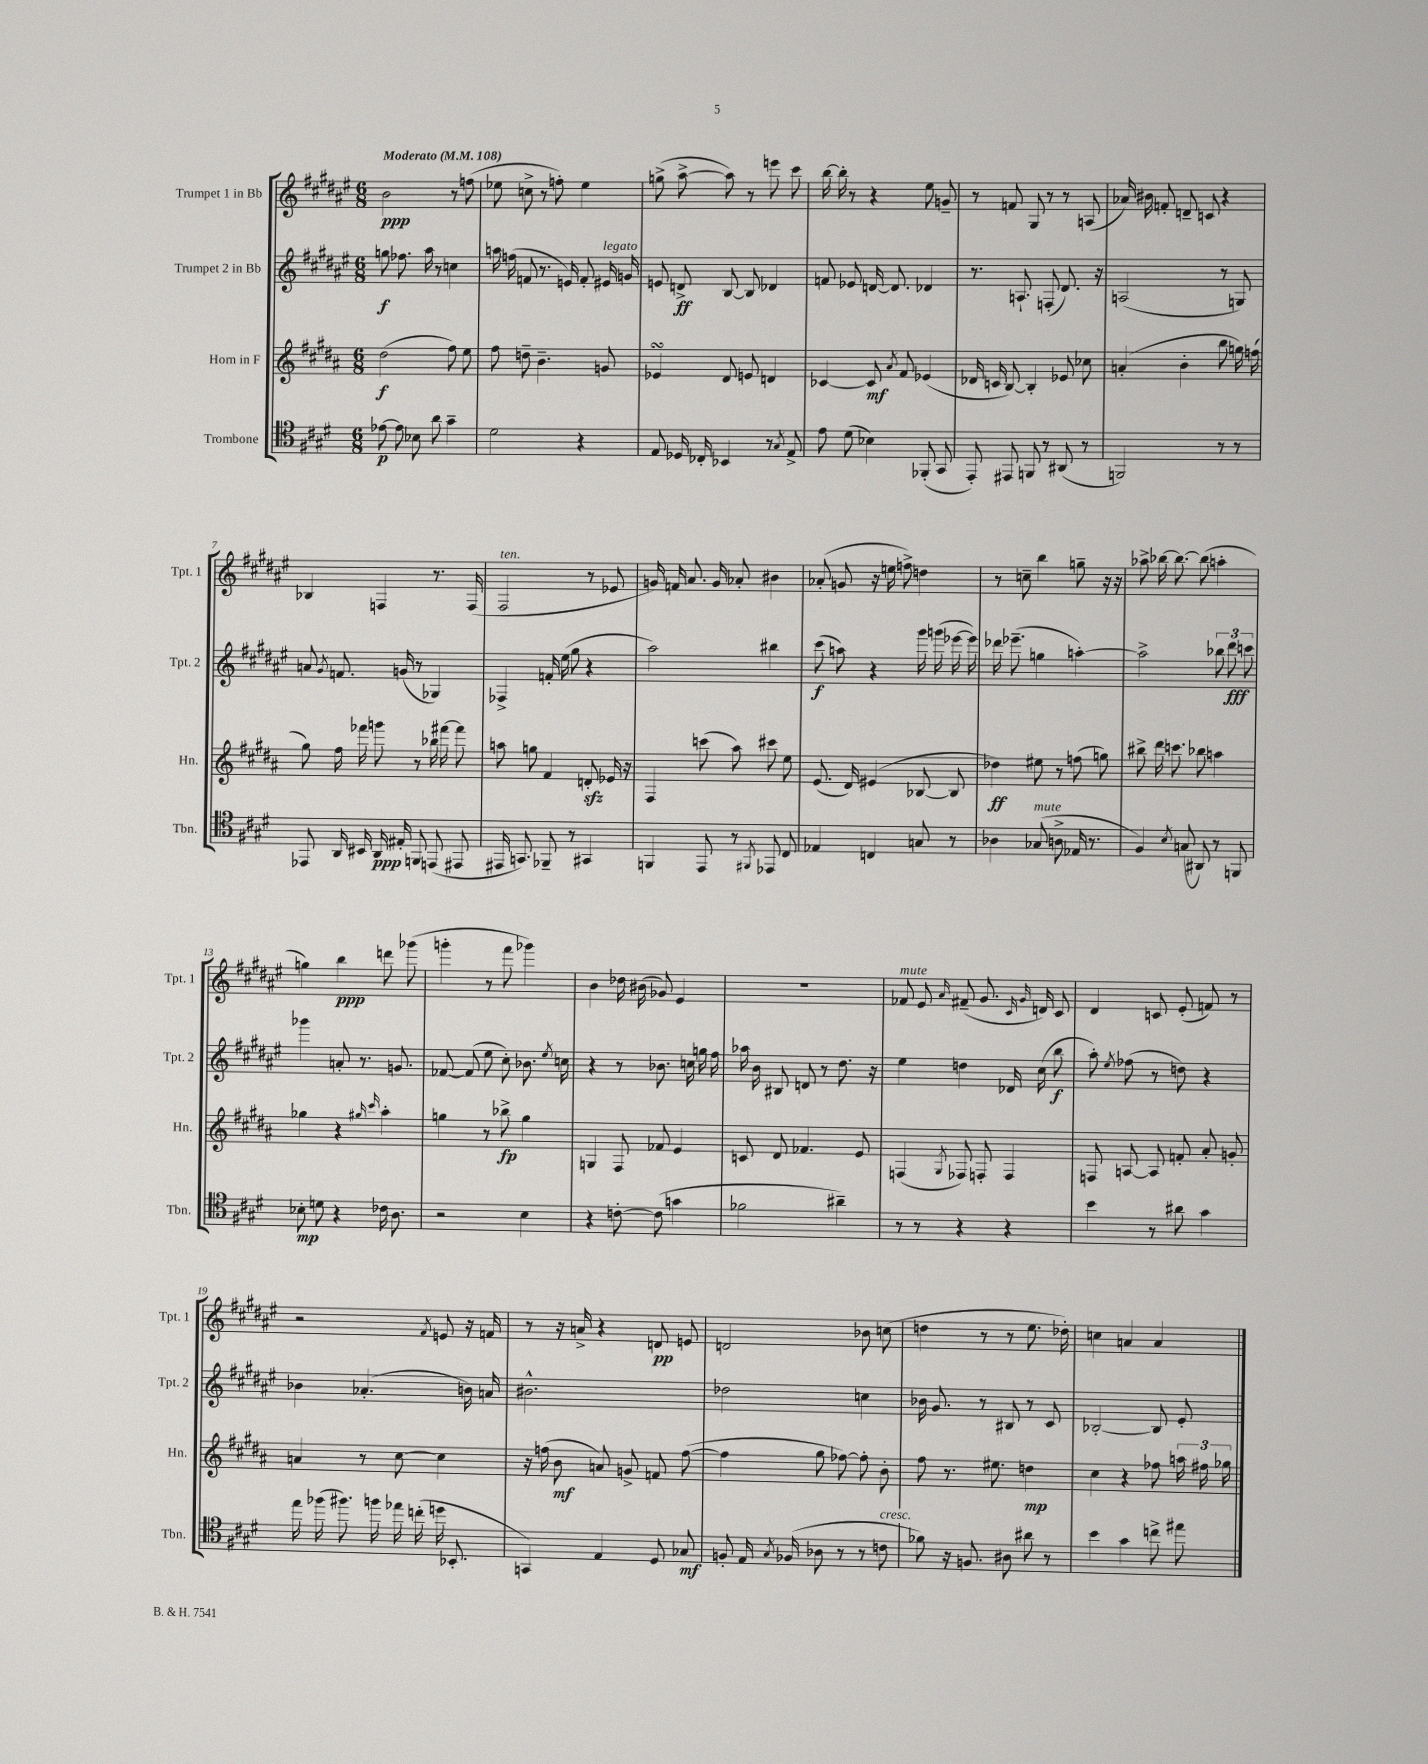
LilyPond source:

<<
\new StaffGroup <<
\new Staff = "s0" \with { instrumentName = "Trumpet 1 in Bb" shortInstrumentName = "Tpt. 1" } {
    \clef treble \key fis \major \numericTimeSignature \time 6/8 \tempo "Moderato" 4 = 108
    \autoBeamOff b'2\ppp r8 f''8( |
    ees''8 c''8-> r8 f''8-.) ees''4 |
    g''8->( ais''8~-> ais''8) r8 e'''8 cis'''8 |
    b''16~ b''16-. r8 r4 eis''8 g'8-- |
    r8 f'8 gis8 r8 r8 a8( |
    aes'16) bis'16 f'8-. d'8-- c'8 r4 |
    bes4 f4 r8. f16( |
    fis2^\markup { \italic "ten." } r8 ees'8 |
    g'16) f'16 ais'8. g'16 aes'8-. bis'4 |
    aes'8-.( g'8 r16 e''16 f''8->) d''4 |
    r8 c''8-- b''4 g''8-- r16 r16 |
    aes''8-> bes''16~ bes''8.~ bes''8( a''4-. |
    g''4) b''4\ppp d'''8 ges'''8( |
    g'''4-. r8 fis'''8 ges'''4) |
    b'4 des''16 bis'16( ges'8) eis'4 |
    R2. |
    fes'8^\markup { \italic "mute" } eis'8 \grace { ais'16 } fis'8--( gis'8. \grace { cis'16 gis'16 } d'16) cis'8 |
    dis'4 c'8 eis'8-.( f'8) r8 |
    r2 \acciaccatura { fis'8 } e'8 r16 f'16 |
    r8 r16 a'16-> r4 d'8\pp e'8 |
    d'2 bes'8 c''8( |
    d''4 r8 r8 eis''8. des''16-.) |
    c''4 a'4 a'4 \bar "|." |
}
\new Staff = "s1" \with { instrumentName = "Trumpet 2 in Bb" shortInstrumentName = "Tpt. 2" } {
    \clef treble \key fis \major \numericTimeSignature \time 6/8
    \autoBeamOff g''8\f fes''8. ais''16 r8 c''4 |
    a''16 f''16( f'8 r8. e'16) f'8-. eis'16^\markup { \italic "legato" } g'16 |
    e'8 d'8->\ff b8~ b8 des'4 |
    f'8 ees'8 d'16~ d'8. des'4 |
    r8. a8.-! f8-.( dis'8.) r16 |
    a2( r8 g8) |
    a'8 \acciaccatura { gis'8 } f'8. g'16( r8 ges4) |
    fes4-> f'16-. eis''16( gis''8 r4 |
    ais''2) bis''4 |
    cis'''8\f( a''8) r4 gis'''16 g'''16( ees'''16~ ees'''16) |
    des'''16 ees'''8.--( g''4 a''4~-.) |
    a''2-> \tuplet 3/2 { bes''8 dis'''8\fff c'''8 } |
    ges'''4 a'8-. r8. g'8. |
    fes'8~ fes'8( eis''8 cis''8-.) bes'8. \acciaccatura { eis''8 } c''16 |
    r4 r8 bes'8. c''16 g''16 fis''16 |
    aes''16 b'16 bis8 d'8 r8 dis''8. r16 |
    eis''4 d''4 des'16 cis''16( b''8\f |
    ais''8-.) \acciaccatura { eis''8 } fes''8( r8 d''8) r4 |
    bes'4 aes'4.-.( b'16) a'16 |
    bis'2.-^ |
    des''2 c''4 |
    bes'16 gis'8. r8 bis8 r8 cis'8 |
    bes2~-. bes8 eis'8-. \bar "|." |
}
\new Staff = "s2" \with { instrumentName = "Horn in F" shortInstrumentName = "Hn." } {
    \clef treble \key b \major \numericTimeSignature \time 6/8
    \autoBeamOff dis''2\f( fis''8) e''8 |
    fis''8 d''8-- b'4.-- g'8 |
    ees'4\turn dis'8 e'8 d'4 |
    ces'4~ ces'8\mf \acciaccatura { ais'8 } fis'8 ees'4( |
    des'16 c'16 b8~) b4-. ees'8 ces''8 |
    a'4-.( b'4-. b''8 g''16) f''16( |
    gis''8) fis''16 fes'''16 g'''8 r8 bes''16 fis'''16~ fis'''8 |
    a''8 g''8 fis'4 d'8-.\sfz ees'16 r16 |
    fis4 c'''8( ais''8) cis'''8 e''8 |
    e'8.( dis'16) eis'4( bes8~ bes8 |
    des''4\ff) eis''8 r8 f''8( g''8) |
    bis''8-> dis'''16 c'''8. bes''8 a''4 |
    ges''4 r4 \grace { gis''16 cis'''16 } ais''4-. |
    g''4 r8 bes''8->\fp g''4 |
    g4 fis8 fes'8 e'4 |
    c'8 dis'8 fes'4. e'8 |
    f4( \acciaccatura { gis8 } fes8) f8-. f4 |
    f8 a8~ a8 f'8-. ais'8-. g'8-. |
    a'4 r8 cis''8~ cis''4 |
    r16 f''16( b'8\mf a'8) g'8-> f'8 f''8~( |
    f''4 gis''8 fes''8~) fes''8-. b'8-. |
    fis''8 r8. eis''8. d''4\mp |
    cis''4 r4 fes''8 \tuplet 3/2 { a''16 fis''16 ges''16 } \bar "|." |
}
\new Staff = "s3" \with { instrumentName = "Trombone" shortInstrumentName = "Tbn." } {
    \clef tenor \key e \major \numericTimeSignature \time 6/8
    \autoBeamOff ees'8~\p ees'8 bes8 a'8 gis'4-- |
    dis'2 r4 |
    e8 des16 ces16-. bes,4 r8 \acciaccatura { gis8 } e8-> |
    e'8 dis'8( bes4) fes,8-.( gis,8 |
    e,8-.) eis,8 f,8 r8 ais,8( r8 |
    f,2) r8 r8 |
    ees,8 a,16 bis,16 a,16\ppp eis16-. f,8 e,8( eis,8 |
    eis,16 g,8.) fes,8-- r8 gis,4 |
    f,4 e,8 r8 \acciaccatura { fis,8 } ees,8 cis8 |
    ees4 c4 g8 r8 |
    aes4 ges8^\markup { \italic "mute" }( a8-> ees16 r8. |
    fis4) \acciaccatura { b8 } g8( ais,8) r8 f,8 |
    bes8-.\mp d'8 r4 ces'16 a8. |
    r2 b4 |
    r4 c'8~-. c'8( g'4 |
    fes'2 ais'4--) |
    r8 r8 r4 r4 |
    b'4 r8 ais'8 gis'4 |
    e''16 fes''16( fis''8.) f''16 ees''16 c''16-.( d''16 bes,8.-. |
    g,4) e4 dis8 ges8\mf |
    f8-. e16 \acciaccatura { gis8 } fes16( aes8 r8 r8 c'8^\markup { \italic "cresc." } |
    fes'8) r16 f8. ais8 ais'8 r8 |
    b'4 gis'4 c''8-> eis''8 \bar "|." |
}
>>
>>
